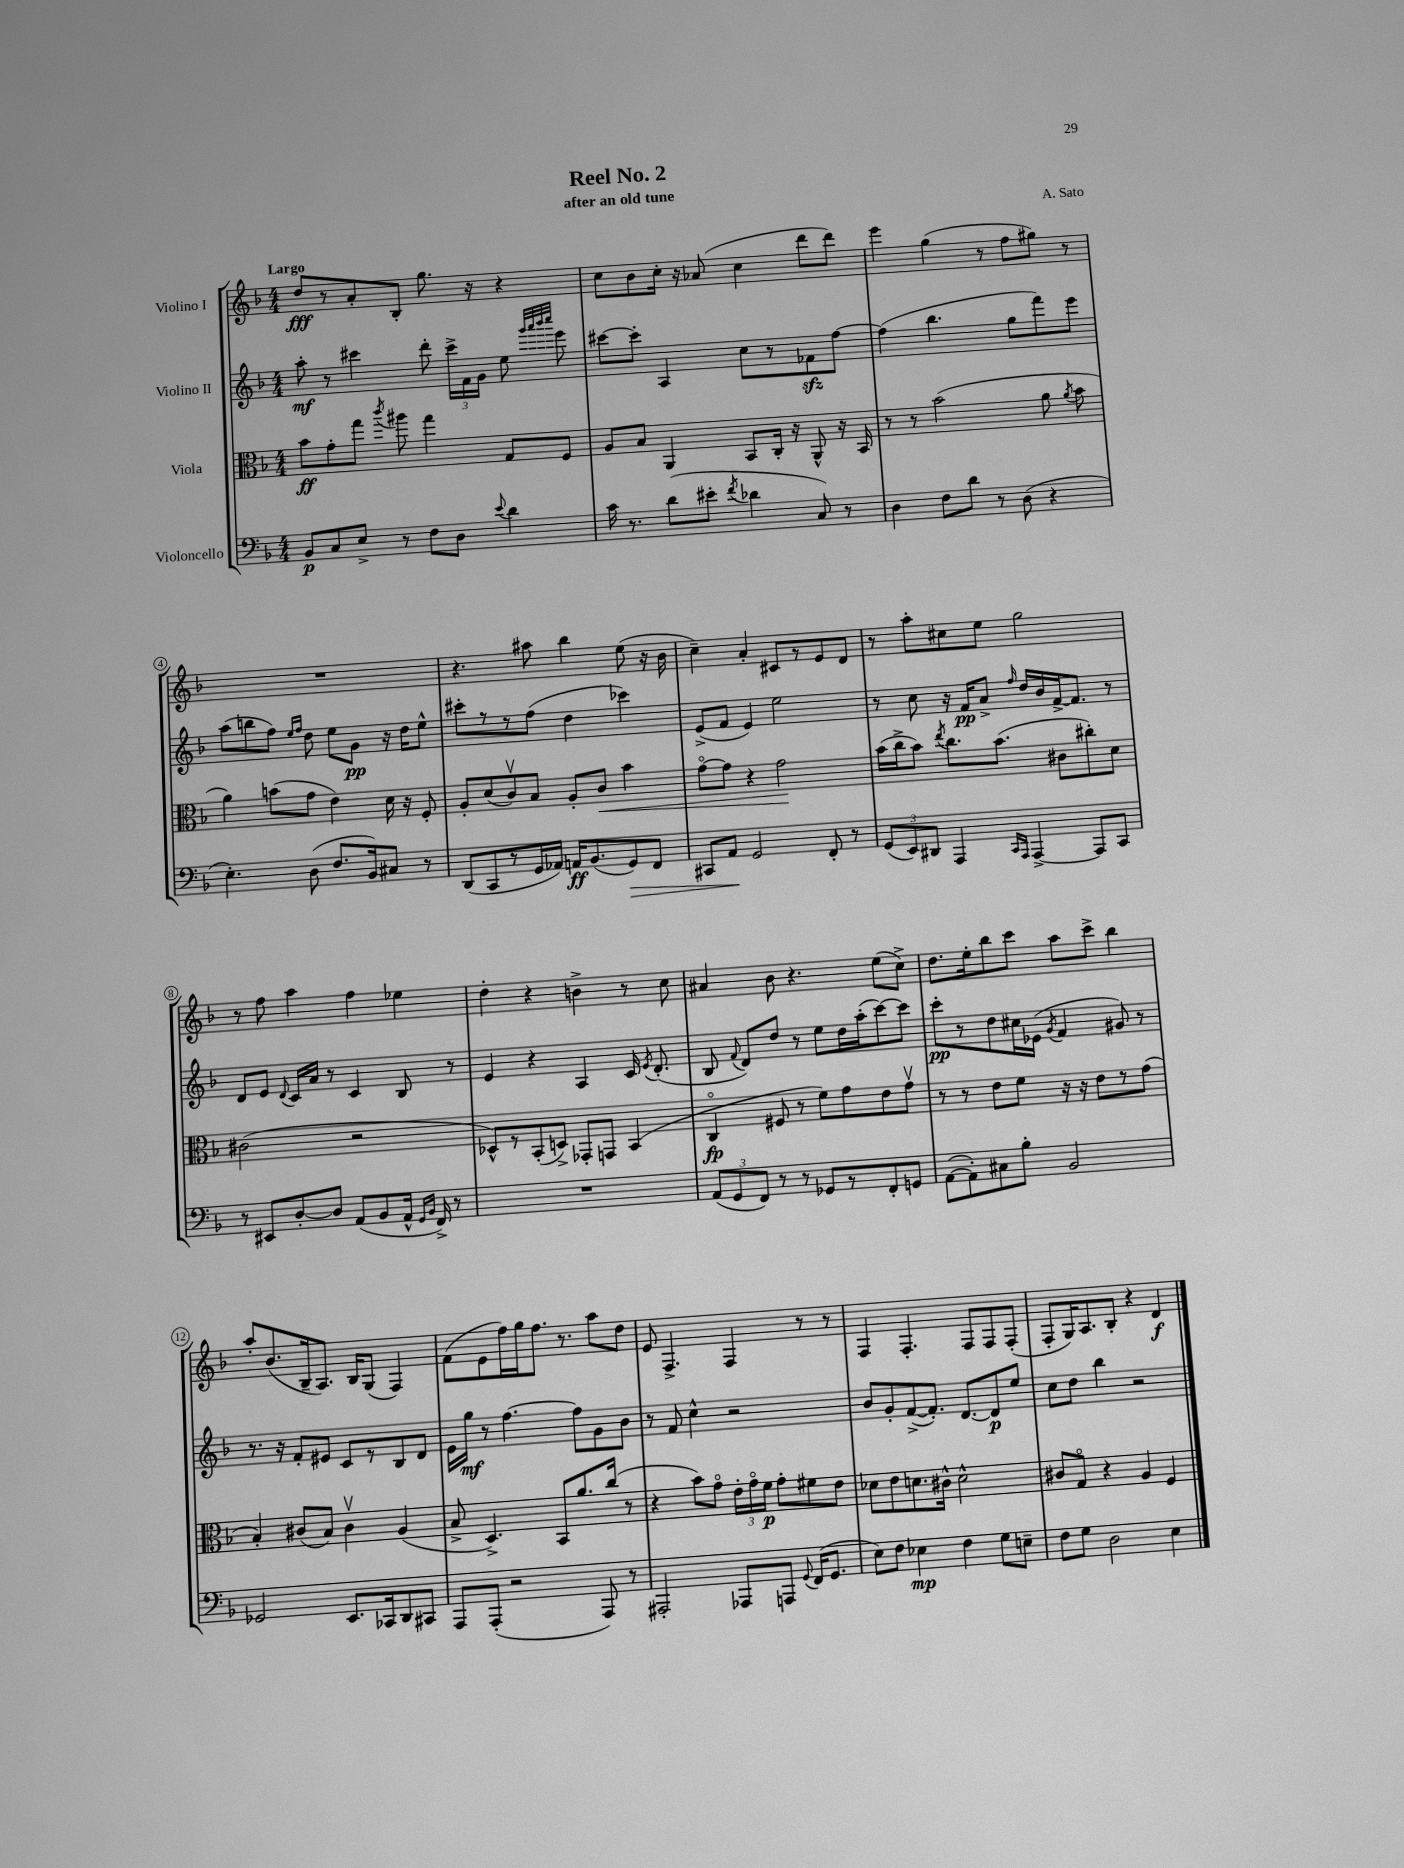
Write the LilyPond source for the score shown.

\header { title = "Reel No. 2" composer = "A. Sato" subtitle = "after an old tune" }
<<
\new StaffGroup <<
\new Staff = "s0" \with { instrumentName = "Violino I" } {
    \clef treble \key f \major \numericTimeSignature \time 4/4 \tempo "Largo"
    \autoBeamOff d''8[\fff r8 a'8-. bes8]-. g''8. r16 r4 |
    c''8[ bes'8 c''16]-. r16 aes'8( c''4 d'''8[ d'''8]) |
    e'''4 g''4( r8 f''8[ gis''8]) r8 |
    R1 |
    r4. ais''8 bes''4 e''8( r16 bes'16 |
    c''4--) a'4-. cis'8[ r8 e'8 d'8] |
    r8 a''8[-. cis''8 e''8] g''2 |
    r8 f''8 a''4 f''4 ees''4 |
    d''4-. r4 b'4-> r8 c''8 |
    ais'4 bes'8 r4. e''8[( c''8]->) |
    d''8.[ e''16-. bes''8 c'''8] a''8[ c'''8]-> bes''4 |
    a''8[-. bes'8.( bes16-- a8.]) bes16[ g8]( f4) |
    f'8[( e'8 f''16) g''16 f''8.] r8. a''8[ d''8] |
    e'8 f4.-> f4 r8 r8 |
    f4 f4.-. f8[ f8 f8]-.( |
    f8[-. g16) a8. bes8]-. r4 d'4\f \bar "|." |
}
\new Staff = "s1" \with { instrumentName = "Violino II" } {
    \clef treble \key f \major \numericTimeSignature \time 4/4
    \autoBeamOff a''8-.\mf r8 cis'''4 d'''8-. \tuplet 3/2 { cis'''16[-> f'16 g'16] } e''8 \grace { g'''32[ a'''32 bes'''32 c''''32] } e'''8 |
    cis'''8[~ cis'''8]-. a4 c''8[ r8 fes'8\sfz f''8]~ |
    f''4( bes''4. g''8[ f'''8) e'''8] |
    a''8[( b''8 f''8]) \grace { e''16[ f''16] } d''8 e''8[ g'8]\pp r16 d''16[ e''8]-^ |
    cis'''8[-. r8 r8 f''8]( d''4 ces'''4) |
    e'8[->( f'8] e'4) e''2 |
    r8 c''8 r16 f'16[\pp a'8]-> \grace { f''16 } d''16[ bes'16 f'16~-> f'8.] r8 |
    d'8[ e'8] \appoggiatura { d'8 } c'16[ a'16] r8 c'4 bes8 r8 |
    e'4 r4 a4 c'16 \acciaccatura { e'8 } d'8.-.( |
    bes8 \appoggiatura { f'8 } d'8[) d''8] r8 e''8[ d''16 a''16-.( c'''8~) c'''8] |
    c'''8[-.\pp r8 d''8 cis''16 ees'16]( \acciaccatura { g'8 } f'4 gis'8) r8 |
    r8. r16 f'8[-. eis'8] c'8[ r8 bes8 d'8] |
    e'16[ g''16]\mf r8 f''4.~ f''8[ g'8 bes'8] |
    r8 f'8 c''4-^ r2 |
    bes'8[ g'8-. f'8~->( f'8.]-.) d'8.[~ d'8\p e''8] |
    c''8[ d''8] bes''4 r2 \bar "|." |
}
\new Staff = "s2" \with { instrumentName = "Viola" } {
    \clef alto \key f \major \numericTimeSignature \time 4/4
    \autoBeamOff bes'8[\ff g'8-. g''8] \acciaccatura { c'''8 } ais''8 g''4 g8[ f8] |
    a8[ bes8] a,4 bes,8[ c16]-. r16 a,8-^ r16 bes,16 |
    r8 r8 bes'2( a'8 \acciaccatura { a'8 } bes'8 |
    a'4) b'8[( g'8] e'4) d'16 r16 f8-. |
    a8[-. d'8( c'8\upbow) bes8] a8[-. c'8]\< bes'4 |
    g'8[~\flageolet g'8] r4 g'2\! |
    bes'16[( c''16-> bes'8]) \acciaccatura { e''8 } c''8.[ bes'8.]( cis'8[ cis''8-.) d'8] |
    cis'2( r2 |
    des8[-^) r8 bes,8-.( d8]->) ges,8[-. g,8] bes,4( |
    c4\flageolet\fp fis8 r8 f'8[) g'8 e'8 g'8]\upbow |
    r8 r8 e'8[ f'8] r16 r16 e'8[ r8 g'8]( |
    bes4-.) cis'8[( bes8]) cis'4\upbow a4( |
    bes8-> d4.->) bes,8[ a'8. c''16]( r8 |
    r4 bes'8[) g'8]\flageolet \tuplet 3/2 { e'16[-. g'16\flageolet f'16]\p } g'8[-. fis'8 e'8] |
    des'8[ e'8 d'8. cis'16]-^ d'2-^ |
    cis'8[ g8]\flageolet r4 a4 f4 \bar "|." |
}
\new Staff = "s3" \with { instrumentName = "Violoncello" } {
    \clef bass \key f \major \numericTimeSignature \time 4/4
    \autoBeamOff bes,8[\p c8 e8]-> r8 f8[ d8] \appoggiatura { e'8 } d'4 |
    c'16 r8. d'8[( eis'8]-. \acciaccatura { f'8 } des'4 c8) r8 |
    d4 f8[ d'8] r8 d8( r4 |
    e4.-.) d8( f8.[ bes,16) cis8] r8 |
    d,8[( c,8 r8 g,16 aes,16]) a,16[\ff bes,8.( g,8\>) f,8] |
    cis,8[ a,8]\! g,2 f,8-. r8 |
    \tuplet 3/2 { g,8[( e,8) dis,8] } a,,4 \grace { c,16[ a,,16] } a,,4~-> a,,8[ c,8] |
    r8 eis,8[ d8~-. d8] a,8[( bes,8 a,16]-^ \grace { g,16[ bes,16] } f,16->) r8 |
    R1 |
    \tuplet 3/2 { a,8[( g,8 f,8]) } r8 r8 ges,8[ r8 f,8-. g,8] |
    a,8[~( a,8-.) cis8 bes8]-. bes,2 |
    ges,2 e,8.[ ces,16 d,8 cis,8] |
    a,,8[ a,,8]-.( r2 a,,8) r8 |
    ais,,2-. aes,,8[ a,,8] \appoggiatura { g,8 } f,16[( g,8.] |
    e8[) f8] ees4\mp f4 g8[ e8]-- |
    f8[ g8] d2 e4 \bar "|." |
}
>>
>>
\layout { \context { \Score \override BarNumber.stencil = #(make-stencil-circler 0.1 0.3 ly:text-interface::print) } }
